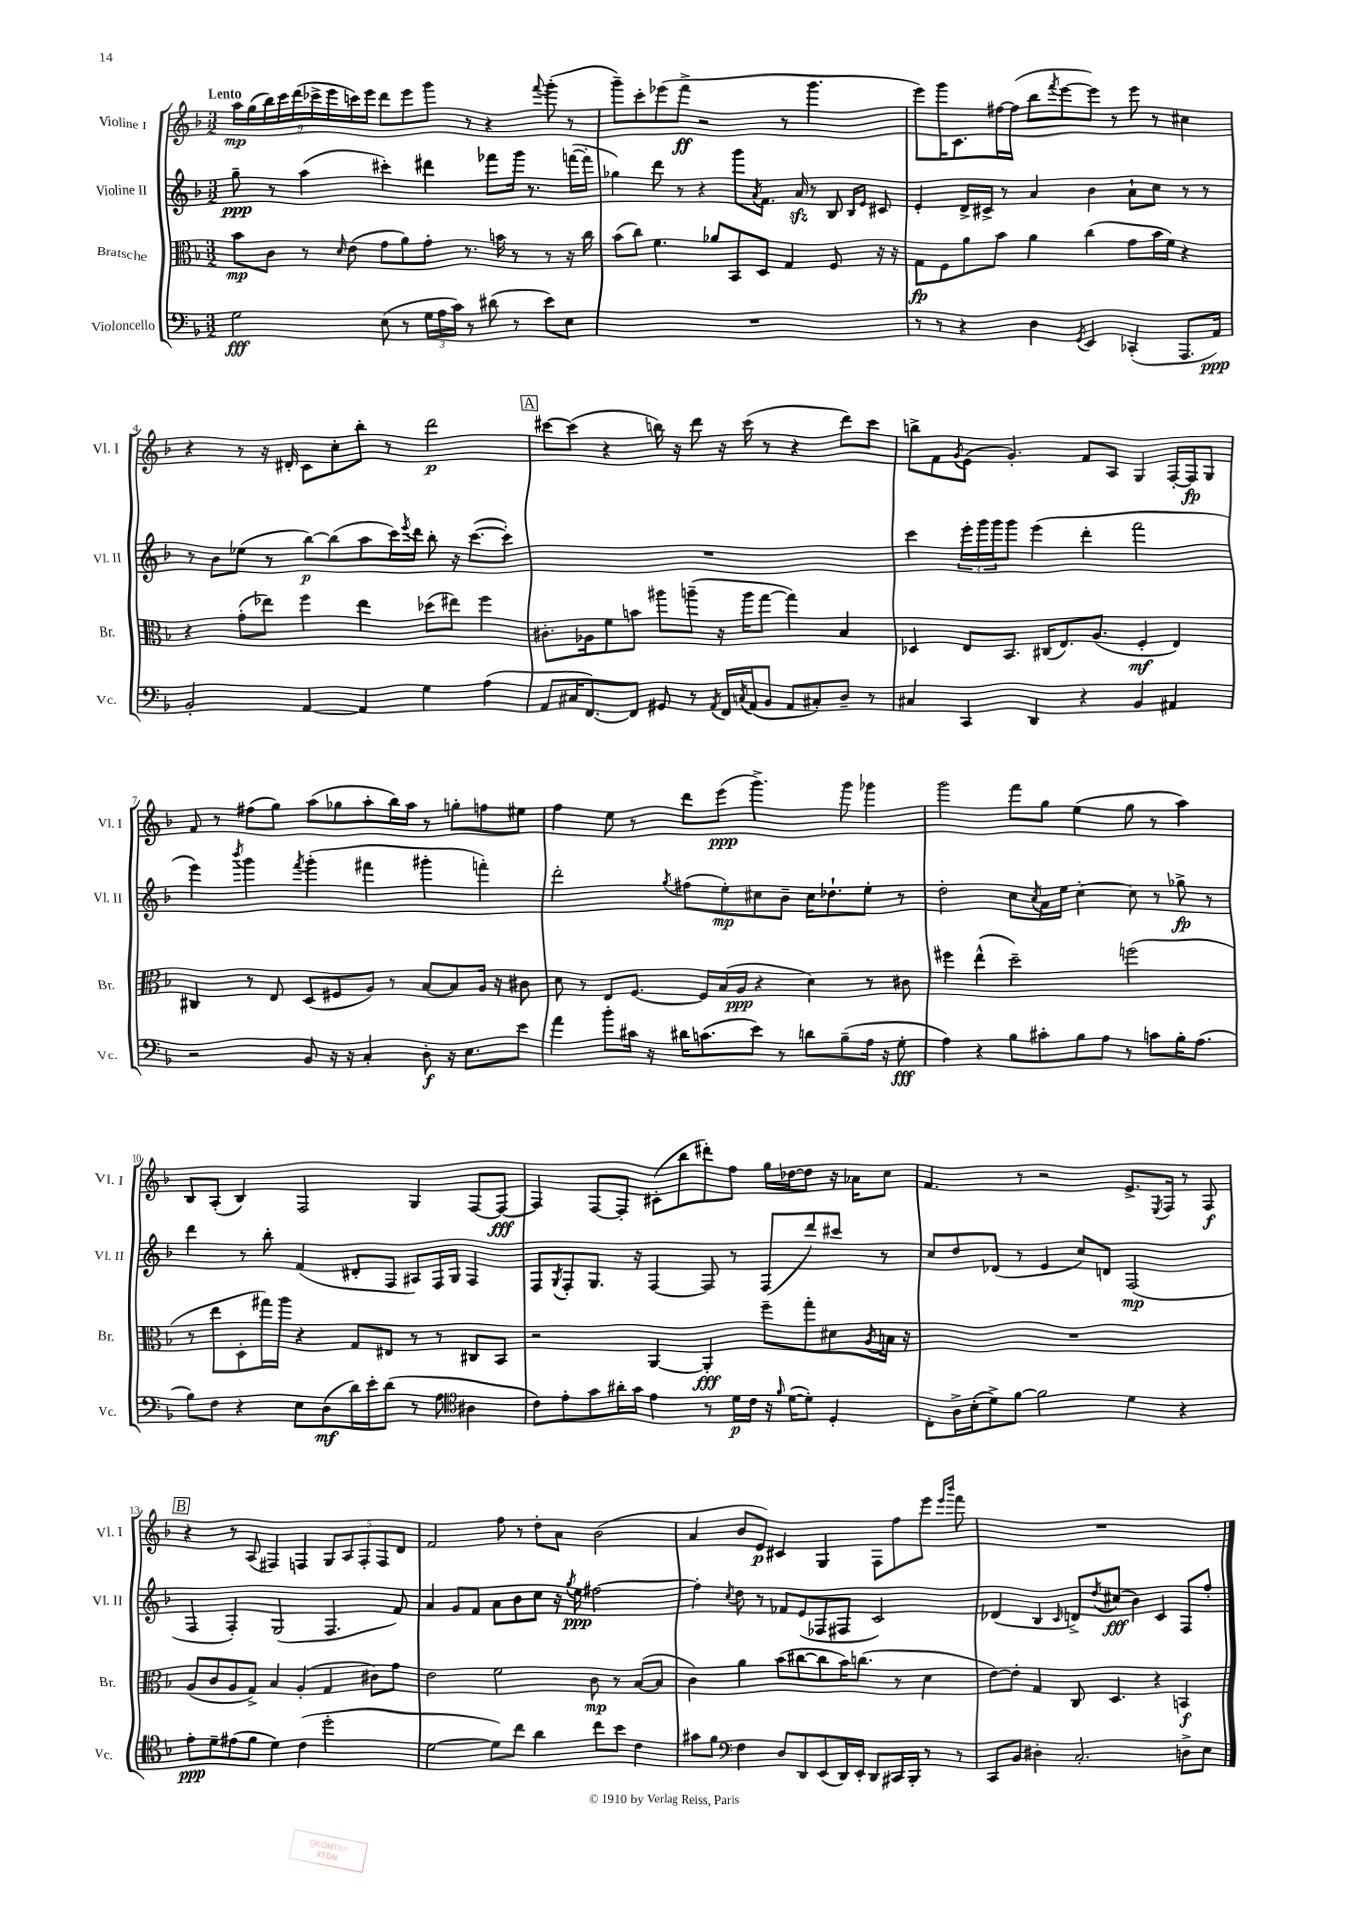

**kern	**kern	**kern	**kern
*staff4	*staff3	*staff2	*staff1
*clefF4	*clefC3	*clefG2	*clefG2
*k[b-]	*k[b-]	*k[b-]	*k[b-]
*M3/2	*M3/2	*M3/2	*M3/2
2G	8b-	8gg~	18aa
.	.	.	(18gg
.	.	.	18bb-)
.	8c	8r	.
.	.	.	18ccc
.	.	.	(18ddd
.	8r	(4aa	.
.	.	.	18ccc-^
.	.	.	18eee
.	16qqd	.	.
.	(8e	.	.
.	.	.	18ccc)
.	.	.	18eee
(8E	8g	4ccc#')	8ddd
8r	8a)	.	8eee
24G	8g'	4ddd#	8ggg
24A	.	.	.
24c)	.	.	.
8r	8.r	.	8r
(8d#	.	8fff-	4r
.	16b	.	.
8r	8r	16ggg	.
.	.	8.r	.
.	.	.	8qqfff
8e)	8r	.	(8ggg'
8E	16r	([16fff	8r
.	16cc	16fff']	.
=	=	=	=
1.r	(8b-	4gg-)	8ggg~)
.	8cc)	.	8ccc'
.	4.f	8ddd	(8eee-
.	.	8r	8fff^
.	.	4r	2r
.	8a-	.	.
.	8BB-	8ggg	.
.	.	8qa	.
.	8D	8.f	.
.	4G	.	8r
.	.	16a	.
.	.	8r	4.ggg
.	8F	8B-	.
.	.	16qqB-	.
.	.	16qqe	.
.	16r	8c#	.
.	16r	.	.
=	=	=	=
8r	8G	4e'	8eee)
8r	8F	.	16ggg
.	.	.	8.c
4r	8a	16d^	.
.	.	16c#^	.
.	8b-	8r	[16ff#
.	.	.	(16ff#]
4D	4a	4a	8bb-
.	.	.	8qfff
.	.	.	[8eee
8qGG	.	.	.
4EE	(4cc	4b-	8eee])
.	.	.	8r
(4CC-'	8g	8a`	8eee
.	16b-	8cc	8r
.	16f)	.	.
8.AAA	4r	8r	4cc#
.	.	8r	.
16AA)	.	.	.
=	=	=	=
2BB-'	4r	8r	4r
.	.	8b-	.
.	(8g'	(8ee-	8r
.	8ee-)	8r	16r
.	.	.	16d#'
[4AA	4ff	[8bb-)	8c
.	.	(8bb-]	8cc'
4AA]	4ee-	8aa	8bb-'
.	.	16ccc)	8r
.	.	8qeee	.
.	.	16ddd	.
4G	(8dd-	8bb-'	2ddd
.	8ee#)	16r	.
.	.	([8.ccc	.
(4A	4ff	.	.
.	.	8ccc'])	.
=	=	=	=
8AA	8.c#'	1.r	[8ccc#
16C#	.	.	(8ccc#]
[8.FF)	16A-	.	.
.	8f	.	4r
8FF]	8b	.	.
8GG#	8aa#	.	16bb)
.	.	.	16r
8r	(8aa~	.	8ddd
8qAA	.	.	.
16FF	16r	.	16r
8qC	.	.	.
(16AA	16aa	.	(16ccc#
8BB-	[8gg	.	8r
8AA	4gg])	.	4r
8C#')	.	.	.
8D~	4B-	.	8ddd)
8r	.	.	8ccc#
=	=	=	=
4C#	4D-	4ccc	8bb^
.	.	.	8f
.	.	.	8qg
4CC	8E	24eee'	(8e
.	.	24ggg	.
.	.	24ggg	.
.	8.BB-	8ggg	4.g')
4DD	.	(4eee	.
.	(16C#	.	.
.	8.E)	.	.
4r	.	4ddd'	8f
.	(8.A	.	.
.	.	.	8A
4BB-	4F'	2fff	4G
4AA#	4E)	.	[16F'
.	.	.	16F]
.	.	.	8G
=	=	=	=
2r	4C#	4eee)	8f
.	.	.	8r
.	.	8qbbb-	.
.	8r	4ggg	(8ff#
.	8E	.	8gg)
.	.	8qfff	.
8BB-	(8D	(4ggg'	(8aa
16r	8F#	.	8gg-
16r	.	.	.
4C'	8A)	4fff#	8aa'
.	8r	.	16bb-)
.	.	.	16aa
8D'	[8B-	4ggg#'	8r
16r	8B-]	.	8gg'
8.E	.	.	.
.	16A	4fff')	8ff
.	16r	.	.
8e	8c#	.	8ee#
=	=	=	=
4a	8d	2ddd'	4ff
.	8r	.	.
8b-'	8E	.	8ee
16c#	[8.F	.	8r
16r	.	.	.
.	.	8qgg	.
16d#	.	(8ff#	8ddd
(8.c	16F]	.	.
.	(16B-	8ee')	(8eee
.	16A	.	.
8e)	4r	8cc#	4.ggg^)
8r	.	8b-~	.
8d	4d)	16cc#	.
.	.	8.dd-`	.
(8B-~	.	.	8ggg
16A	8r	8ee'	4ggg-
16r	.	.	.
8G'	8c#	8r	.
=	=	=	=
4A)	4ff#	2dd'	2ggg
4r	(4ee^^	.	.
8B-	2dd~)	8cc	8fff
.	.	8qcc	.
8c#'	.	16a	8gg
.	.	16ee	.
8B-	.	[4cc'	(4ee
8A	.	.	.
8r	(2ff	8cc]	8gg
8c	.	8r	8r
16B-'	.	8gg-^	4aa)
(8.A	.	.	.
.	.	8r	.
=	=	=	=
8B-)	8r	4ddd	8B-
8F	8ee	.	(8A'
4r	8D'	8r	4B-)
.	16gg#)	8bb-'	.
.	16aa	.	.
8E	4r	(4f	2F
(8D	.	.	.
16d)	8G	8d#'	.
16e'	.	.	.
(8d	8E#	8F	.
8r	8r	8A#)	4G
8A	8r	16F	.
.	.	16G	.
*clefC4	*	*	*
4A#	8C#	4F	[8F
.	8BB-	.	8F_
=	=	=	=
8c)	2r	8F	4F]
.	.	8qG	.
8e'	.	8F'	.
8g	.	8.G	[8F
16a#'	.	.	8F']
16g	.	16r	.
4e	[4AA	[4F	(8c#'
.	.	.	8bb-
8r	4AA']	8F]	8ddd#')
16d	.	8r	8ff
16c	.	.	.
16r	8ff~	(8F	16gg
16qqf	.	.	.
([16d	.	.	[16dd-
8d'])	8gg'	8ddd)	8dd-]
4D'	8d#	8ccc#	16r
.	.	.	16a-
.	8qA	.	.
.	16B	8r	8cc
.	16r	.	.
=	=	=	=
8C'	1.r	8cc	4.f
16A^	.	8dd	.
(16B-'	.	.	.
8d^)	.	(8d-	.
[8f	.	8r	8r
2f]	.	4e	2r
.	.	8cc)	.
.	.	8d	.
4d	.	(2F	8.e^
.	.	.	8qE
.	.	.	16F
4r	.	.	8r
.	.	.	8F
=	=	=	=
8e'	(8A	4F	4r
8d~	8c	.	.
(8e#	8A	4F')	8r
8f	8G^)	.	(8A
4d)	4B-	(2G	4F#)
(4c	(4A'	.	4F
2dd'	4G	4.F	10G
.	.	.	10A
.	.	.	10F'
.	8c#)	.	.
.	.	.	10F
.	8g	8f)	.
.	.	.	10d
=	=	=	=
[2d	2e	4a	2f
.	.	8g	.
.	.	8f	.
8d])	2f	8a	8ff
8cc	.	8b-	8r
4a	.	8cc	8dd'
.	.	16r	8a
.	.	8qgg	.
.	.	16ee	.
8cc	8c	[2ff#	(2b-
8b-	8r	.	.
4c	([8B-	.	.
.	8B-]	.	.
=	=	=	=
8g#	4c)	4ff#']	4a
8f	.	.	.
*clefF4	*	*	*
.	.	8qcc	.
4F	4a	8dd	8b-
.	.	8r	8e)
8D	(8b-	8f-	4c#
8DD	[8cc#	(8e	.
(8EE	8cc#]	8F-	4G
16DD)	16b-)	8F#	.
16EE'	(8.cc	.	.
8DD	.	2c)	8F
16CC#	8r	.	8ff
16BBB-'	.	.	.
8r	4d	.	8eee
.	.	.	16qqeee
.	.	.	16qqbbb-
8r	.	.	8fff
=	=	=	=
8CC	[8e)	(4d-	1.r
8BB-	8e']	.	.
4D#'	4G	4B-	.
.	.	16qqc	.
2.C'	8C	8d^)	.
.	.	8qdd	.
.	4.D	(8cc#	.
.	.	4b-)	.
.	4r	4c	.
8D^	4BB	8F	.
8E	.	8ff'	.
==	==	==	==
*-	*-	*-	*-
